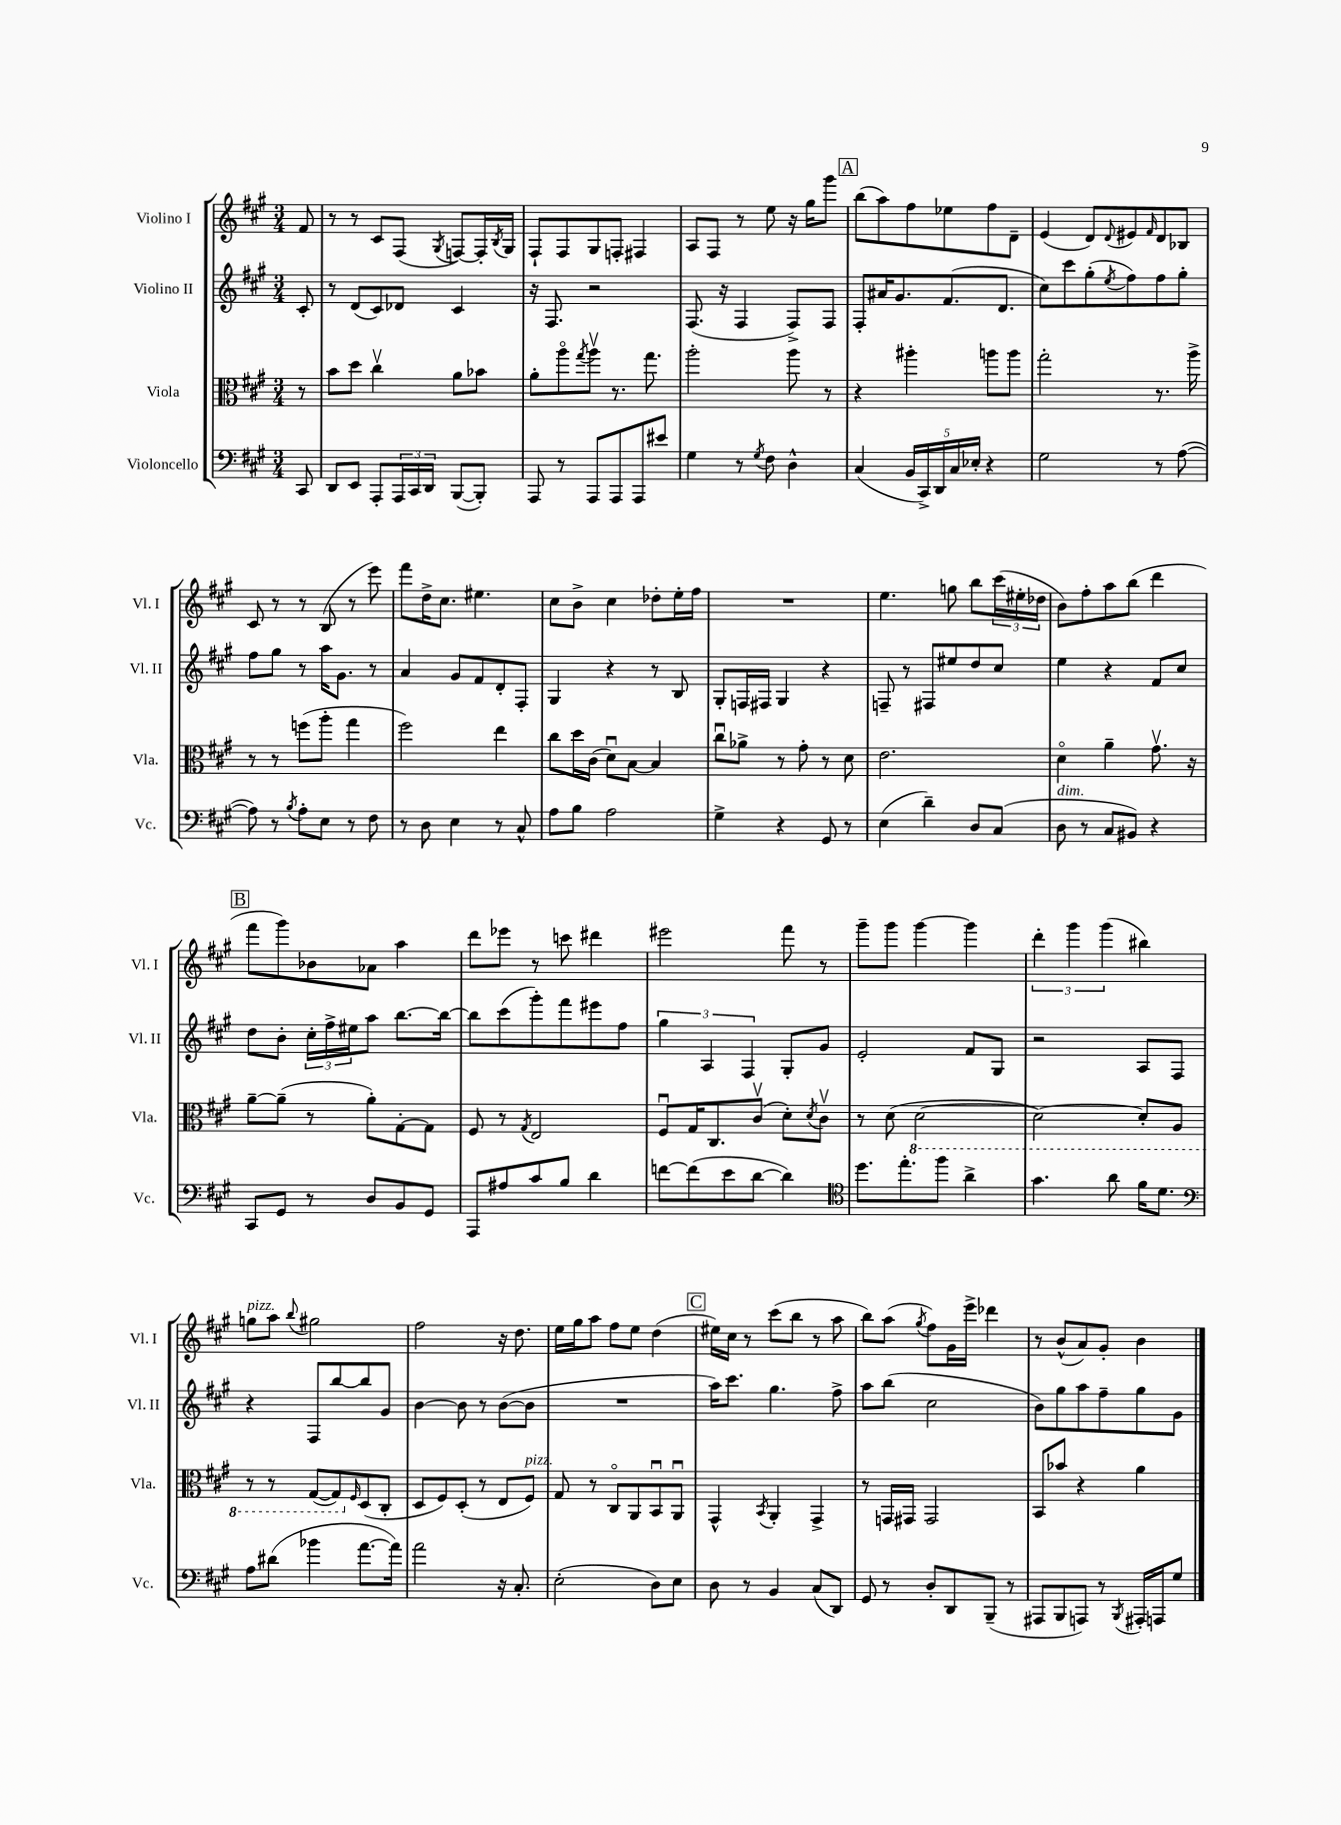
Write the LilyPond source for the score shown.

<<
\new StaffGroup <<
\new Staff = "s0" \with { instrumentName = "Violino I" shortInstrumentName = "Vl. I" } {
    \clef treble \key a \major \numericTimeSignature \time 3/4 \partial 8
    fis'8 |
    r8 r8 cis'8 fis8( \acciaccatura { gis8 } f8~) f16-. \acciaccatura { b8 } gis16 |
    fis8-! fis8 gis8 f8-. fis4 |
    a8 fis8 r8 e''8 r16 gis''16 gis'''8 |
    \mark \markup { \box "A" } b''8( a''8) fis''8 ees''8 fis''8 d'8-- |
    e'4( d'8) \appoggiatura { d'8 } eis'8 \grace { fis'16 } d'8 bes8 |
    cis'8 r8 r8 b8( r8 e'''8) |
    fis'''8 d''16-> cis''8. eis''4. |
    cis''8 b'8-> cis''4 des''8-. e''16-. fis''16 |
    R2. |
    e''4. g''8 b''8 \tuplet 3/2 { cis'''16( eis''16-. des''16 } |
    b'8) fis''8-. a''8 b''8( d'''4 |
    \mark \markup { \box "B" } fis'''8 gis'''8) bes'8 aes'8 a''4 |
    d'''8 ees'''8 r8 c'''8 dis'''4 |
    eis'''2 fis'''8 r8 |
    gis'''8-- gis'''8 gis'''4~ gis'''4 |
    \tuplet 3/2 { d'''4-. gis'''4 gis'''4( } bis''4) |
    g''8^\markup { \italic "pizz." } a''8 \appoggiatura { b''8 } gis''2 |
    fis''2 r16 d''8. |
    e''16 gis''16 a''8 fis''8 e''8 d''4( |
    \mark \markup { \box "C" } eis''16) cis''16 r8 cis'''8( b''8 r8 a''8 |
    b''8) a''8( \acciaccatura { gis''8 } fis''8) gis'16 e'''16-> des'''4 |
    r8 b'8-^( a'8) gis'8-. b'4 \bar "|." |
}
\new Staff = "s1" \with { instrumentName = "Violino II" shortInstrumentName = "Vl. II" } {
    \clef treble \key a \major \numericTimeSignature \time 3/4 \partial 8
    cis'8-. |
    r8 d'8( cis'8) des'8 cis'4 |
    r16 fis8. r2 |
    fis8.( r16 fis4 fis8->) fis8 |
    \mark \markup { \box "A" } fis8-. ais'16 gis'8. fis'8.( d'8. |
    cis''8) cis'''8 gis''8-.( \acciaccatura { e''8 } fis''8) fis''8 gis''8-. |
    fis''8 gis''8 r8 a''16 gis'8. r8 |
    a'4 gis'8 fis'8 d'8-. fis8-. |
    gis4 r4 r8 b8 |
    gis8-. f16 fis16 gis4 r4 |
    f8-- r8 fis8 eis''8 d''8 cis''8 |
    e''4 r4 fis'8 cis''8 |
    \mark \markup { \box "B" } d''8 b'8-. \tuplet 3/2 { cis''16-. fis''16-> eis''16 } a''8 b''8.~ b''16~ |
    b''8 cis'''8( gis'''8-.) fis'''8 eis'''8 fis''8 |
    \tuplet 3/2 { gis''4 a4 fis4 } gis8-. gis'8 |
    e'2-. fis'8 gis8 |
    r2 a8 fis8 |
    r4 fis8 b''8~ b''8 gis'8 |
    b'4~ b'8 r8 b'8~( b'8 |
    R2. |
    \mark \markup { \box "C" } a''16) cis'''8. gis''4. fis''8-> |
    a''8 b''8( cis''2 |
    b'8) gis''8 a''8 fis''8-- gis''8 gis'8 \bar "|." |
}
\new Staff = "s2" \with { instrumentName = "Viola" shortInstrumentName = "Vla." } {
    \clef alto \key a \major \numericTimeSignature \time 3/4 \partial 8
    r8 |
    b'8 d''8 cis''4\upbow a'8 bes'8 |
    a'8-. a''8\flageolet \acciaccatura { gis''8 } a''8\upbow r8. gis''8. |
    a''2-. a''8 r8 |
    \mark \markup { \box "A" } r4 ais''4-. a''8 a''8 |
    gis''2-. r8. a''16-> |
    r8 r8 f''8( a''8-. gis''4 |
    fis''2) e''4 |
    cis''8 d''16 cis'16( d'8\downbow) b8~ b4 |
    cis''8\downbow aes'8-> r8 gis'8-. r8 d'8 |
    e'2. |
    d'4\flageolet a'4-- gis'8.\upbow r16 |
    \mark \markup { \box "B" } a'8~-- a'8--( r8 a'8-.) gis8~-. gis8 |
    fis8 r8 \acciaccatura { gis8 } e2 |
    fis8\downbow gis16 cis8. cis'8\upbow( d'8-.) \acciaccatura { d'8 } cis'8\upbow |
    r8 d'8( \ottava #-1 d2~ |
    d2~) d8-. a,8 |
    r8 r8 gis,8~( gis,8) \ottava #0 \grace { fis16 } d8( cis8-. |
    d8 fis8) d8-.( r8 e8 fis8^\markup { \italic "pizz." }) |
    gis8 r8 cis8\flageolet a,8 b,8\downbow a,8\downbow |
    \mark \markup { \box "C" } gis,4-^ \acciaccatura { b,8 } a,4-. gis,4-> |
    r8 g,16 gis,16 gis,2 |
    b,8 bes'8 r4 a'4 \bar "|." |
}
\new Staff = "s3" \with { instrumentName = "Violoncello" shortInstrumentName = "Vc." } {
    \clef bass \key a \major \numericTimeSignature \time 3/4 \partial 8
    cis,8 |
    d,8 e,8 a,,8-. \tuplet 3/2 { a,,16 cis,16 d,16 } b,,8~( b,,8-.) |
    a,,8 r8 a,,8 a,,8 a,,8 eis'8 |
    gis4 r8 \acciaccatura { gis8 } fis8 d4-^ |
    \mark \markup { \box "A" } cis4( \tuplet 5/4 { b,16 cis,16->) d,16 cis16 ees16-. } r4 |
    gis2 r8 a8~( |
    a8) r8 \acciaccatura { b8 } a8-. e8 r8 fis8 |
    r8 d8 e4 r8 cis8-^ |
    a8 b8 a2 |
    gis4-> r4 gis,8 r8 |
    e4( d'4--) d8 cis8( |
    d8^\markup { \italic "dim." } r8 cis8 bis,8) r4 |
    \mark \markup { \box "B" } cis,8 gis,8 r8 d8 b,8 gis,8 |
    a,,8 ais8 cis'8 b8 d'4 |
    f'8~ f'8( e'8 d'8~ d'4) |
    \clef tenor d''8. e''8.-. fis''8 a'4-> |
    gis'4. a'8 fis'16 d'8. |
    \clef bass a8 dis'8( bes'4 a'8.~ a'16) |
    a'2 r16 cis8.-. |
    e2-.( d8) e8 |
    \mark \markup { \box "C" } d8 r8 b,4 cis8( d,8) |
    gis,8 r8 d8-. d,8 b,,8--( r8 |
    ais,,8 b,,8 a,,8) r8 \acciaccatura { b,,8 } ais,,16-. a,,16 gis8 \bar "|." |
}
>>
>>
\layout { \context { \Score \remove "Bar_number_engraver" } }
